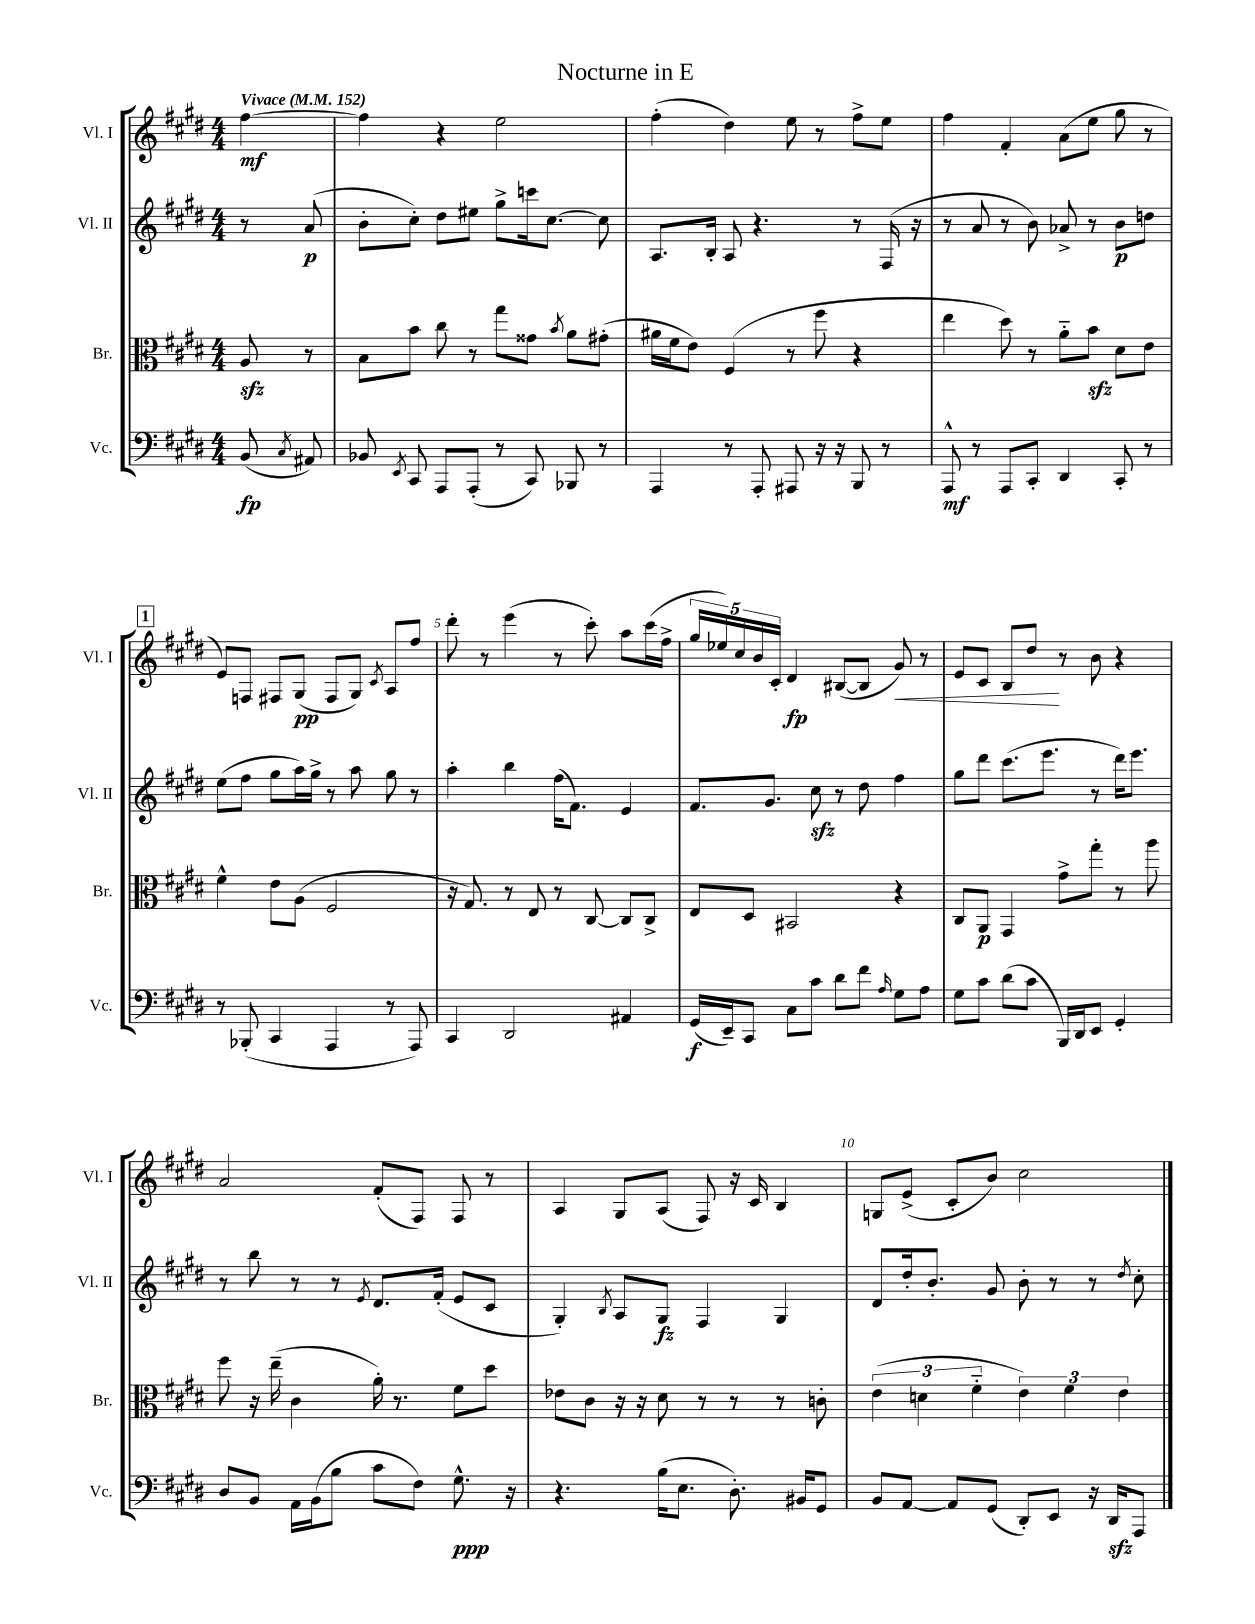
\header { title = "Nocturne in E" }
<<
\new StaffGroup <<
\new Staff = "s0" \with { instrumentName = "Vl. I" shortInstrumentName = "Vl. I" } {
    \clef treble \key e \major \numericTimeSignature \time 4/4 \partial 4 \tempo "Vivace" 4 = 152
    \autoBeamOff fis''4~\mf |
    fis''4 r4 e''2 |
    fis''4-.( dis''4) e''8 r8 fis''8[-> e''8] |
    fis''4 fis'4-. a'8[( e''8] gis''8 r8 |
    \mark \markup { \box "1" } e'8[) f8] fis8[ gis8]\pp( fis8[ gis8]) \acciaccatura { cis'8 } a8[ fis''8] |
    dis'''8-. r8 e'''4( r8 cis'''8-.) a''8[ cis'''16( fis''16]-> |
    \tuplet 5/4 { gis''16[ ees''16) cis''16 b'16 cis'16]-. } dis'4\fp bis8[~( bis8] gis'8\<) r8 |
    e'8[ cis'8] b8[ dis''8]\! r8 b'8 r4 |
    a'2 fis'8[-.( fis8]) fis8 r8 |
    a4 gis8[ a8]( fis8) r16 cis'16 b4 |
    g8[ e'8]->( cis'8[-. b'8]) cis''2 \bar "|." |
}
\new Staff = "s1" \with { instrumentName = "Vl. II" shortInstrumentName = "Vl. II" } {
    \clef treble \key e \major \numericTimeSignature \time 4/4 \partial 4
    \autoBeamOff r8 a'8\p( |
    b'8[-. cis''8]-.) dis''8[ eis''8] gis''8[-> c'''16 cis''8.]~ cis''8 |
    a8.[ b16]-. a8 r4. r8 fis16( r16 |
    r8 a'8 r8 b'8) aes'8-> r8 b'8[\p d''8] |
    \mark \markup { \box "1" } e''8[( fis''8] gis''8[ a''16) gis''16]-> r8 a''8 gis''8 r8 |
    a''4-. b''4 fis''16[( fis'8.]) e'4 |
    fis'8.[ gis'8.] cis''8\sfz r8 dis''8 fis''4 |
    gis''8[ dis'''8] cis'''8.[( e'''8.] r8 dis'''16[) e'''8.] |
    r8 b''8 r8 r8 \acciaccatura { e'8 } dis'8.[ fis'16]-.( e'8[ cis'8] |
    gis4-.) \acciaccatura { b8 } a8[ gis8]\fz fis4 gis4 |
    dis'8[ dis''16-. b'8.]-. gis'8 b'8-. r8 r8 \acciaccatura { dis''8 } cis''8-. \bar "|." |
}
\new Staff = "s2" \with { instrumentName = "Br." shortInstrumentName = "Br." } {
    \clef alto \key e \major \numericTimeSignature \time 4/4 \partial 4
    \autoBeamOff a8\sfz r8 |
    b8[ b'8] cis''8 r8 gis''8[ gisis'8] \acciaccatura { b'8 } a'8[ gis'8]-.( |
    ais'16[ fis'16 e'8]) fis4( r8 fis''8 r4 |
    e''4 dis''8) r8 a'8[-_ b'8]\sfz dis'8[ e'8] |
    \mark \markup { \box "1" } fis'4-^ e'8[ a8]( fis2 |
    r16 gis8.) r8 e8 r8 cis8~ cis8[ cis8]-> |
    e8[ dis8] bis,2 r4 |
    cis8[ a,8]\p gis,4 gis'8[-> gis''8]-. r8 a''8 |
    fis''8 r16 e''16--( cis'4 a'16-.) r8. fis'8[ dis''8] |
    ees'8[ cis'8] r16 r16 dis'8 r8 r8 r8 c'8-. |
    \tuplet 3/2 { e'4( d'4 fis'4-_ } \tuplet 3/2 { e'4) fis'4 e'4 } \bar "|." |
}
\new Staff = "s3" \with { instrumentName = "Vc." shortInstrumentName = "Vc." } {
    \clef bass \key e \major \numericTimeSignature \time 4/4 \partial 4
    \autoBeamOff b,8\fp( \acciaccatura { cis8 } ais,8) |
    bes,8 \acciaccatura { e,8 } cis,8 a,,8[ a,,8]-.( r8 cis,8) bes,,8 r8 |
    a,,4 r8 a,,8-. ais,,8 r16 r16 b,,8 r8 |
    a,,8-^\mf r8 a,,8[ cis,8]-. dis,4 cis,8-. r8 |
    \mark \markup { \box "1" } r8 bes,,8-.( cis,4 a,,4 r8 a,,8) |
    cis,4 dis,2 ais,4 |
    gis,16[\f( e,16--) cis,8] cis8[ cis'8] dis'8[ fis'8] \grace { a16 } gis8[ a8] |
    gis8[ cis'8] dis'8[( cis'8] b,,16[) dis,16 e,8] gis,4-. |
    dis8[ b,8] a,16[ b,16( b8] cis'8[ fis8]) gis8.-^\ppp r16 |
    r4. b16[( e8.] dis8.-.) bis,16[ gis,8] |
    b,8[ a,8]~ a,8[ gis,8]( dis,8[-.) e,8] r16 dis,16[\sfz a,,8] \bar "|." |
}
>>
>>
\layout { \context { \Score \override BarNumber.break-visibility = ##(#f #t #t) barNumberVisibility = #(every-nth-bar-number-visible 5) } }
